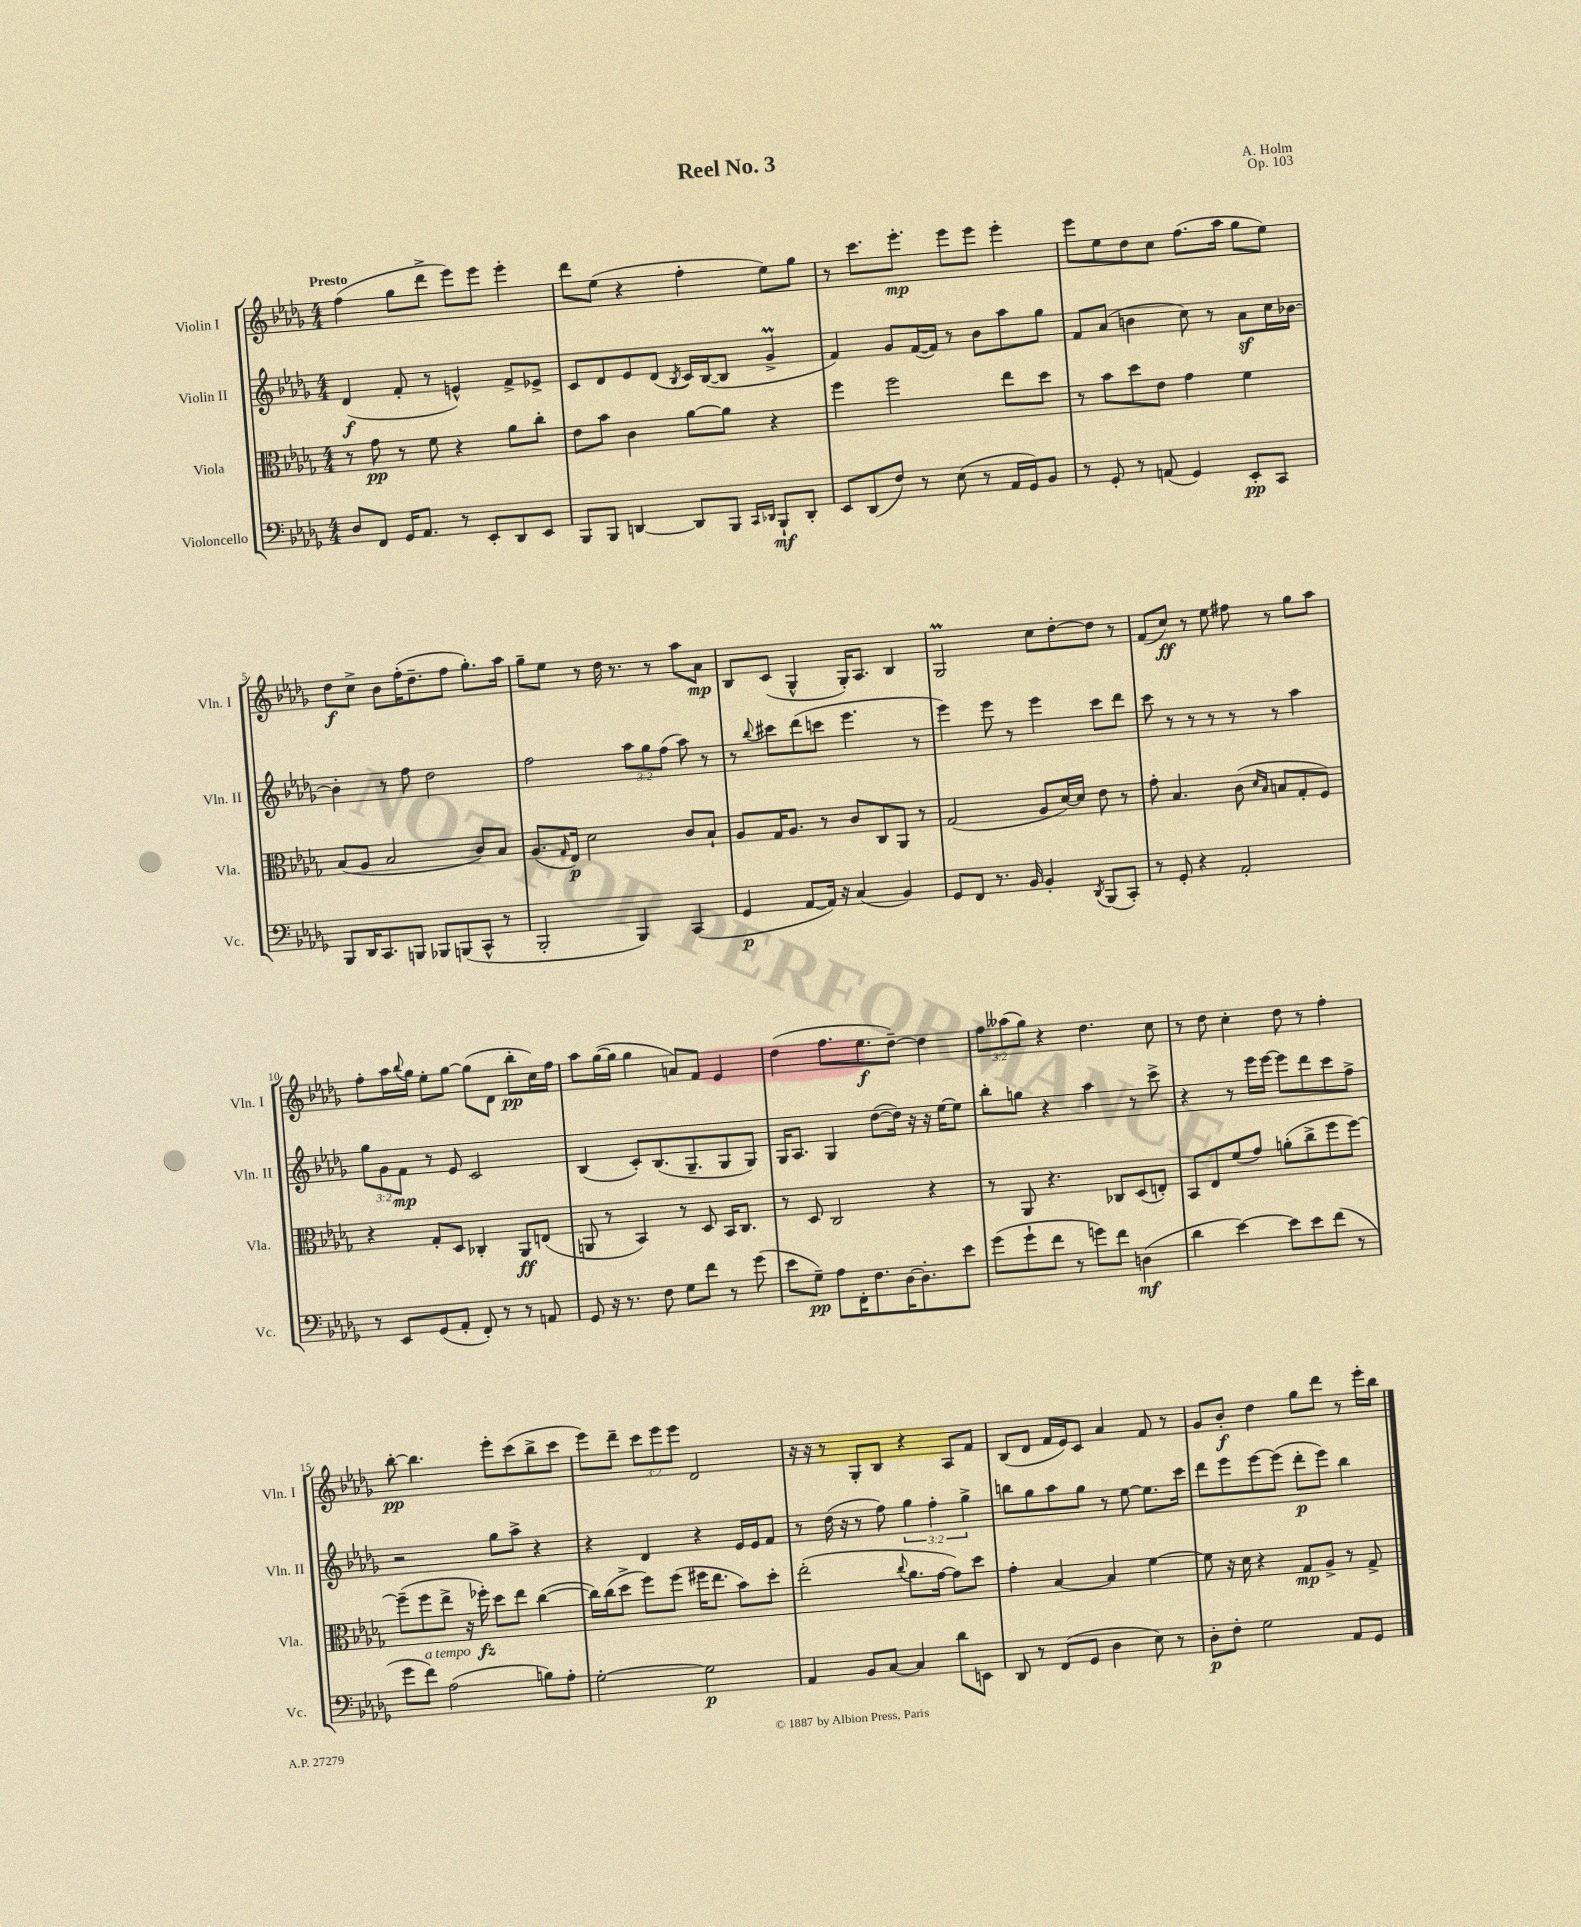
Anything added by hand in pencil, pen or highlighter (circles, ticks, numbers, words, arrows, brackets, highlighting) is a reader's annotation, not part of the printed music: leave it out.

**kern	**kern	**kern	**kern
*staff4	*staff3	*staff2	*staff1
*clefF4	*clefC3	*clefG2	*clefG2
*k[b-e-a-d-g-]	*k[b-e-a-d-g-]	*k[b-e-a-d-g-]	*k[b-e-a-d-g-]
*M4/4	*M4/4	*M4/4	*M4/4
8D-	8r	(4d-	(4ff
8FF	8g-	.	.
16GG-	8r	8f'	8gg-
8.AA-	.	.	.
.	8f	8r	8ddd-^
8r	4r	4e^^)	8eee-)
8EE-'	.	.	8eee-
8DD-	8a-	8f^	4eee-'
8EE-	8cc'	8e-^	.
=	=	=	=
8BBB-	8e-	8c	8ddd-
8BBB-	8b-	8d-	(8ee-
[4DD	4c	8e-	4r
.	.	(8d-	.
.	.	8qB-	.
8DD]	[8a-	16c)	4ff'
.	.	([16B-	.
8BBB-	8a-]	8B-]	.
16qqCC	.	.	.
16qqDD-	.	.	.
8BBB-`	4r	4g-^	8ee-)
8DD-'	.	.	8gg-
=	=	=	=
8EE-	4ff	4f)	8r
(8DD-	.	.	8.ccc
8F)	2ff	8g-	.
.	.	.	8.eee-'
8r	.	([16f	.
.	.	16f])	.
(8E-	.	8r	8eee-
8r	.	8b-	8eee-
16AA-	8ee-	8aa-	4eee-'
16GG-)	.	.	.
8BB-	8dd-	8gg-	.
=	=	=	=
8r	8r	8f	8eee-
8GG-'	8b-	(8a-	8ee-
8r	8dd-	4b	8dd-
(8AA	8e-	.	8cc
4GG-)	4g-	8cc)	(8.ff
.	.	8r	.
.	.	.	16aa-
8EE-'	4f	8a-	8gg-
8CC	.	16cc	8ee-)
.	.	[16b-	.
=	=	=	=
8BBB-	(8B-	4b-']	8dd-
16DD-	8A-	.	8cc^
8.CC	.	.	.
.	2B-	8r	8b-
8BBB	.	8ff	(16ff'
.	.	.	8.dd-~
8BBB-	.	2dd-	.
(8BBB	.	.	8ff
8CC^^	8c)	.	8.gg-')
8r	8B-	.	.
.	.	.	16aa-
=	=	=	=
2BBB-'	(8.A-	2ff	8gg-~
.	.	.	8ee-
.	16qqG-	.	.
.	16E-)	.	.
.	2d-	.	8r
.	.	.	16dd-
.	.	.	8.r
4BBB-)	.	12aa-	.
.	.	12gg-	.
.	.	.	8r
.	.	(12ff	.
(4CC	8c	8aa-)	8aa-
.	8B-`	8r	8a-
=	=	=	=
4GG-	8A-	8r	8B-
.	.	8qqbb-	.
.	16G-	8ccc#	(8c
.	8.A-	.	.
[8AA-	.	(8ddd-	4G-^^
16AA-])	8r	8ccc	.
16r	.	.	.
(4C	8c	4.eee-	16G-')
.	.	.	8.A-
.	8C	.	.
4BB-)	8AA-	.	4B-
.	8r	8r	.
=	=	=	=
8GG-	(2G-	4eee-)	2G-
8FF	.	.	.
8.r	.	8eee-	.
.	.	8r	.
16BB-	.	.	.
4BB-'	8A-	4eee-	8cc
.	[16d-)	.	[8dd-'
.	16d-]	.	.
8qDD-	.	.	.
(8BBB-	8e-	8ccc	8dd-]
8CC')	8r	8ddd-	8r
=	=	=	=
8r	8g-'	8ccc	(8f
8GG-'	4.B-	8r	8cc)
4r	.	8r	8r
.	.	8r	8ee-
2AA-'	(8c	8r	8ff#
.	16qqd-	.	.
.	16qqB-	.	.
.	8B	8r	8r
.	8G-'	4aa-	8gg-
.	8F)	.	8aa-
=	=	=	=
8r	4r	12gg-	8ff'
.	.	12g-	.
8EE-	.	.	16aa-
.	.	12f	.
.	.	.	8qqbb-
.	.	.	16gg-
(8GG-	8G-'	8r	8ee-'
8AA-'	8D-	8e-	[8gg-
8FF')	4C-'	2c	(8gg-]
8r	.	.	8d-
8r	8AA-	.	8bb-'
8AA	(8E	.	16cc)
.	.	.	16ff
=	=	=	=
8GG-	8AA	(4B-	8aa-
16r	8r	.	([16gg-
8.r	.	.	16gg-]
.	4BB-)	8c')	4gg-
8F	.	(8.B-	.
8G-	8r	.	8a)
.	.	8.G-~	.
8f	8D-	.	8f
8r	16BB-	8G-	4e-
.	8.C	.	.
(8g-	.	8G-)	.
=	=	=	=
8e-	8r	16G-	(4dd-
.	.	8.A-	.
8G-~)	8D-	.	.
8A-	2C	4G-	8.ff
16FF'	.	.	.
8.F	.	.	8.ee-
.	.	([8dd-	.
[16D-	.	16dd-])	[8dd-~)
8.D-']	.	16r	.
.	4r	16r	4dd-]
.	.	[16ee-	.
8e-	.	8ee-]	.
=	=	=	=
(8g-	8r	8bb-'	12ff
.	.	.	(12aa--
8g-`	8AA-	8gg	.
.	.	.	12gg-)
8f	4.r	4r	4r
8r	.	.	.
8g)	.	4aa-	4.dd-
8f	8C-	.	.
(4D	(8D-	8r	.
.	8E')	8ccc^	8cc
=	=	=	=
4d-	8BB-	4r	8r
.	8E-	.	8dd-
[4e-)	(8f	8r	4cc'
.	8g-)	16eee-	.
.	.	[16eee-	.
8e-]	(8a'	8eee-]	8dd-
8e-	8cc^	8ddd-	8r
(8f	8ff	8ccc	4ff'
8r	[8ff)	8ff^	.
=	=	=	=
8g-	(8ff~]	2r	[8bb-'
8f)	8ff	.	4.bb-]
(2A-	8ee-^	.	.
.	16r	.	.
.	16ff-')	.	.
.	8dd-	8gg-	8eee-'
.	8ee-	8aa-^	(8ccc
8B)	([4cc	4r	8bb-^
8A-'	.	.	8ccc
=	=	=	=
[2G-'	16cc])	4r	8eee-)
.	(16cc	.	.
.	8dd-^	.	8ddd-~
.	8ff)	4d-	12ccc
.	.	.	12eee-
.	(8ff	.	.
.	.	.	12eee-
2G-]	16ff#	4r	2d-
.	8.ee-	.	.
.	8b-)	16e-	.
.	.	16e-	.
.	8dd-'	8f	.
=	=	=	=
4AA-	(2ee-'	8r	16r
.	.	.	16r
.	.	(16dd-	8r
.	.	16r	.
8BB-	.	8r	8G-'
[8C	.	8ff)	8B-
.	8qqcc	.	.
4C]	8.a-	6gg-	4r
.	.	6ff'	.
.	[16g-	.	.
8d-	8g-])	.	8A-
.	.	6gg-^	.
8EE	8dd-	.	8f
=	=	=	=
8DD-	4g-'	8bb	(8B-
8r	.	8gg-	8d-
(8FF	[4B-	8aa-	16f
.	.	.	16e-)
8GG-	.	8gg-	8c
4D-	4B-]	8r	4a-
.	.	[8ee-	.
8E-)	[4f	8.ee-]	8f
8r	.	.	8r
.	.	16ccc	.
=	=	=	=
8D-'	8f]	8ddd-	8g-
8F'	16r	8eee-	8b-'
.	16d-	.	.
2G-	4r	[8eee-	4dd-
.	.	(8eee-]	.
.	8G-	8ddd-'	8gg-
.	8A-^	8eee-)	8ddd-
8AA-	8r	4bb-	8r
8GG-	8G-^	.	16eee-'
.	.	.	16bb-
==	==	==	==
*-	*-	*-	*-
